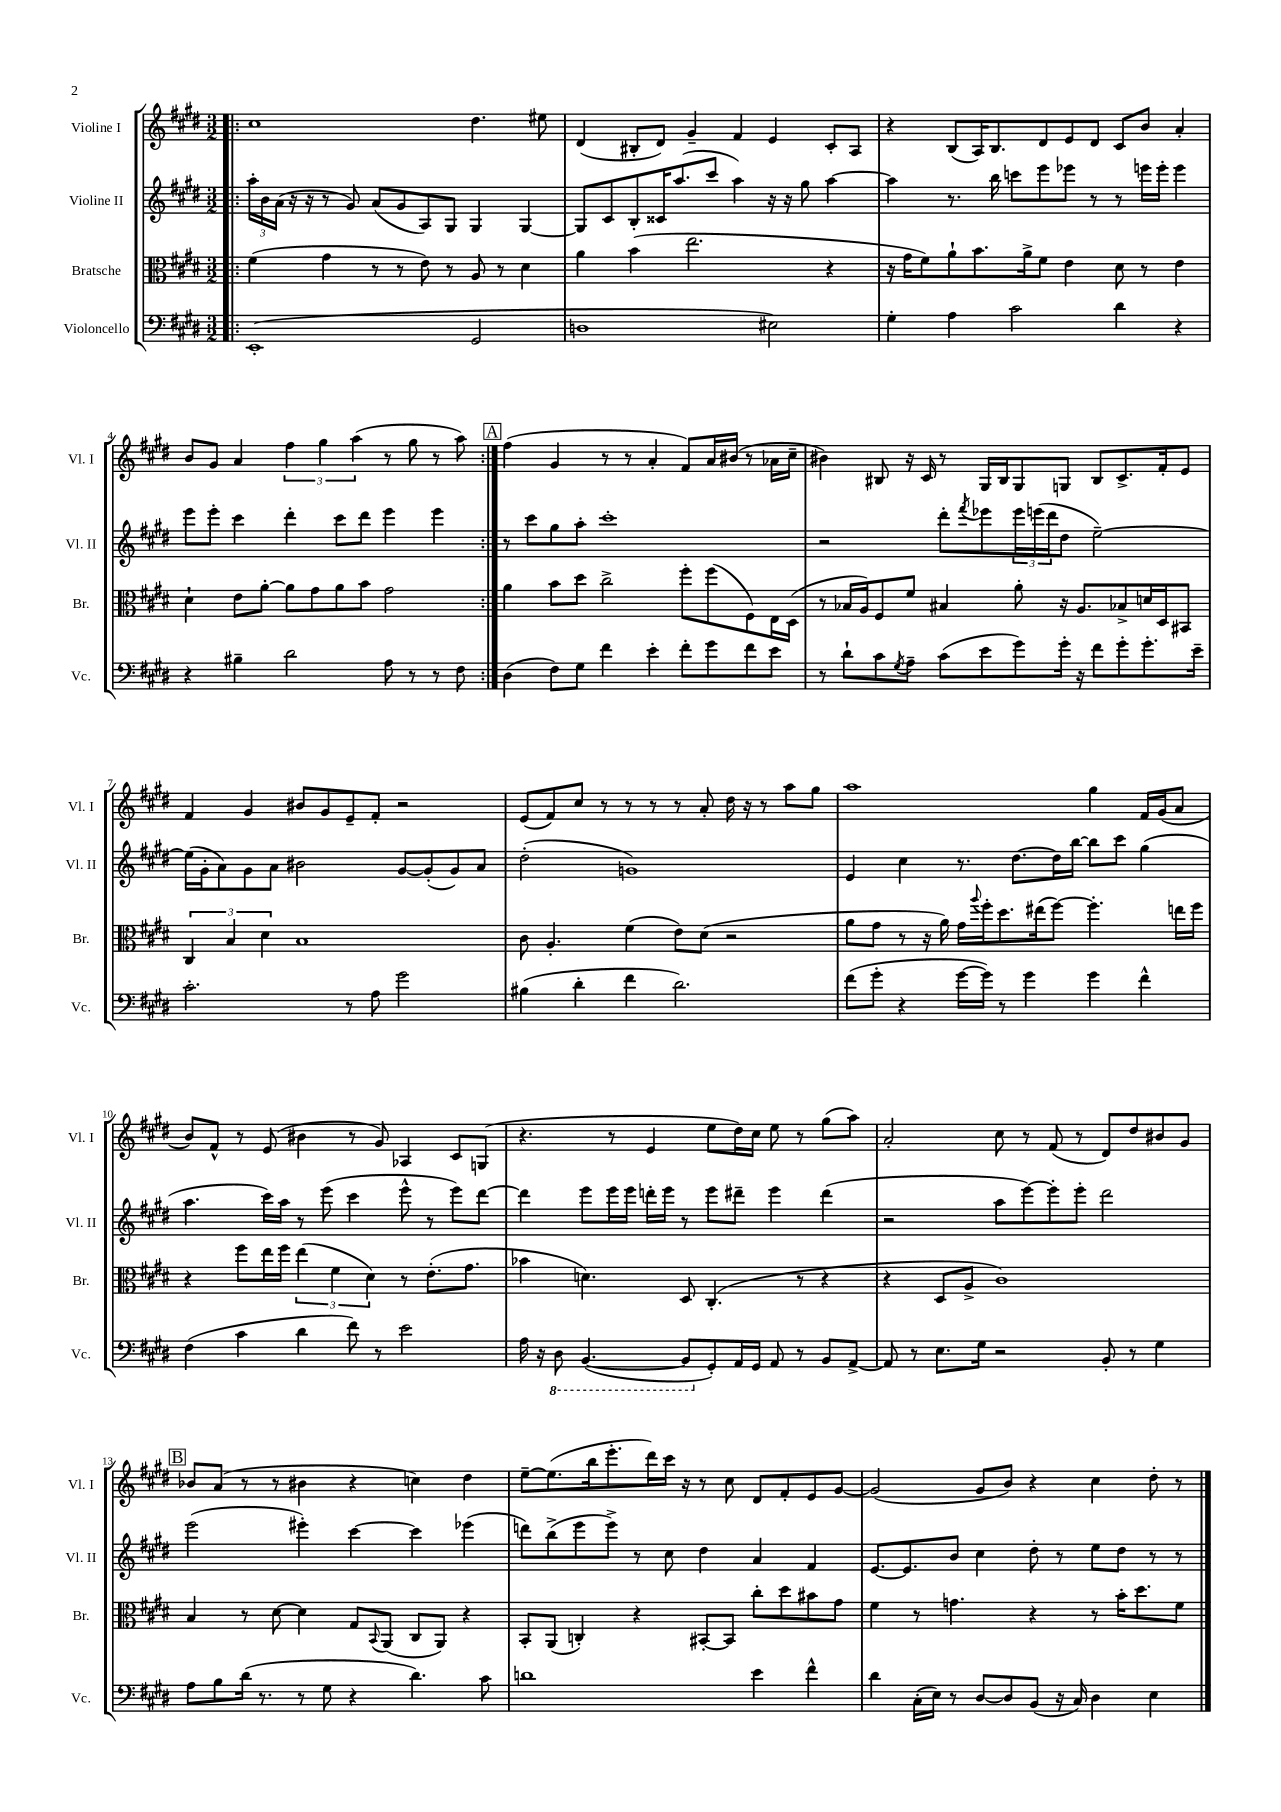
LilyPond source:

<<
\new StaffGroup <<
\new Staff = "s0" \with { instrumentName = "Violine I" shortInstrumentName = "Vl. I" } {
    \clef treble \key e \major \numericTimeSignature \time 3/2
    \repeat volta 2 { \bar ".|:" cis''1 dis''4. eis''8 |
    dis'4( bis8-. dis'8) gis'4-- fis'4 e'4 cis'8-. a8 |
    r4 b8( a16) b8. dis'8 e'8 dis'8 cis'8 b'8 a'4-. |
    b'8 gis'8 a'4 \tuplet 3/2 { fis''4 gis''4 a''4( } r8 gis''8 r8 a''8) | }
    \mark \markup { \box "A" } fis''4( gis'4 r8 r8 a'4-. fis'8) a'16 bis'16( r8 aes'16 cis''16-- |
    bis'4) bis8 r16 cis'16 r8 gis16 bis16 gis8 g8 bis8 cis'8.-> fis'16-. e'8 |
    fis'4 gis'4 bis'8 gis'8 e'8-- fis'8-. r2 |
    e'8( fis'8) cis''8 r8 r8 r8 r8 a'8-. dis''16 r16 r8 a''8 gis''8 |
    a''1 gis''4 fis'16 gis'16( a'8 |
    b'8) fis'8-^ r8 e'8( bis'4 r8 gis'8) aes4 cis'8 g8( |
    r4. r8 e'4 e''8 dis''16) cis''16 e''8 r8 gis''8( a''8) |
    a'2-. cis''8 r8 fis'8( r8 dis'8) dis''8 bis'8 gis'8 |
    \mark \markup { \box "B" } bes'8 a'8( r8 r8 bis'4 r4 c''4) dis''4 |
    e''8~-- e''8.( b''16 e'''8.-. dis'''16) cis'''16 r16 r8 cis''8 dis'8 fis'8-. e'8 gis'8~ |
    gis'2( gis'8 b'8) r4 cis''4 dis''8-. r8 \bar "|." |
}
\new Staff = "s1" \with { instrumentName = "Violine II" shortInstrumentName = "Vl. II" } {
    \clef treble \key e \major \numericTimeSignature \time 3/2
    \repeat volta 2 { \bar ".|:" \tuplet 3/2 { a''16-. b'16 a'16( } r16 r16 r8 gis'8) a'8( gis'8 a8) gis8 gis4 gis4~ |
    gis8 cis'8 b8-. cisis'16 a''8.( cis'''8 a''4) r16 r16 gis''8 a''4~ |
    a''4 r8. b''16 c'''8 e'''8 ees'''8 r8 r8 e'''16 e'''16-. e'''4 |
    e'''8 e'''8-. cis'''4 dis'''4-. cis'''8 dis'''8 e'''4 e'''4 | }
    \mark \markup { \box "A" } r8 cis'''8 gis''8 a''8-. cis'''1-. |
    r2 dis'''8-. \acciaccatura { fis'''8 } ees'''8 \tuplet 3/2 { ees'''16 e'''16( dis'''16 } dis''8 e''2~--) |
    e''16( gis'16-. a'8) gis'8 a'8 bis'2 gis'8~ gis'8-.( gis'8) a'8 |
    dis''2-.( g'1) |
    e'4 cis''4 r8. dis''8.~ dis''16 b''16~ b''8 cis'''8 gis''4( |
    a''4. cis'''16) a''16 r8 e'''8( cis'''4 e'''8-^ r8 e'''8) dis'''8~ |
    dis'''4 e'''8 e'''16 e'''16 d'''16-. e'''16 r8 e'''8 dis'''8-- e'''4 dis'''4( |
    r2 a''8 e'''8~) e'''8-. e'''8-. dis'''2 |
    \mark \markup { \box "B" } e'''2( eis'''4-.) cis'''4~ cis'''4 ees'''4( |
    d'''8) b''8->( e'''8 e'''8->) r8 cis''8 dis''4 a'4 fis'4 |
    e'8.~ e'8. b'8 cis''4 dis''8-. r8 e''8 dis''8 r8 r8 \bar "|." |
}
\new Staff = "s2" \with { instrumentName = "Bratsche" shortInstrumentName = "Br." } {
    \clef alto \key e \major \numericTimeSignature \time 3/2
    \repeat volta 2 { \bar ".|:" fis'4( gis'4 r8 r8 e'8) r8 a8 r8 dis'4 |
    a'4 b'4( e''2. r4 |
    r16 gis'16 fis'8) a'8-! b'8. a'16-> fis'8 e'4 dis'8 r8 e'4 |
    dis'4-! e'8 a'8~-. a'8 gis'8 a'8 b'8 gis'2 | }
    \mark \markup { \box "A" } a'4 b'8 dis''8 cis''2-> fis''8-. fis''8( fis8) e16 dis16( |
    r8 bes16 a16) fis8 fis'8 bis4 a'8-. r16 a8. bes8-> d'16 dis16 bis,8 |
    \tuplet 3/2 { cis4 b4 dis'4 } b1 |
    cis'8 a4.-. fis'4( e'8) dis'8( r2 |
    a'8 gis'8 r8 r16 a'16) gis'16 \appoggiatura { a''8 } fis''16-. dis''8. eis''16( fis''8~) fis''4.-. e''16 fis''16 |
    r4 fis''8 e''16 fis''16 \tuplet 3/2 { e''4( fis'4 dis'4) } r8 e'8.-.( gis'8. |
    bes'4 d'4.) dis8 cis4.-.( r8 r4 |
    r4 dis8 a8-> cis'1) |
    \mark \markup { \box "B" } b4 r8 dis'8~ dis'4 gis8 \appoggiatura { b,8 } a,8( cis8 a,8) r4 |
    b,8-. a,8( c4-.) r4 bis,8~-. bis,8 cis''8-. dis''8 bis'8 gis'8 |
    fis'4 r8 g'4. r4 r8 b'16-. dis''8. fis'8 \bar "|." |
}
\new Staff = "s3" \with { instrumentName = "Violoncello" shortInstrumentName = "Vc." } {
    \clef bass \key e \major \numericTimeSignature \time 3/2
    \repeat volta 2 { \bar ".|:" e,1-.( gis,2 |
    d1 eis2) |
    gis4-. a4 cis'2 dis'4 r4 |
    r4 bis4-- dis'2 a8 r8 r8 fis8 | }
    \mark \markup { \box "A" } dis4( fis8) gis8 fis'4 e'4-. fis'8-. gis'8 fis'8 e'8 |
    r8 dis'8-! cis'8 \acciaccatura { gis8 } a8-- cis'8( e'8 gis'8) gis'16-. r16 fis'8 gis'8-. gis'8.-. e'16-- |
    cis'2.-. r8 a8 gis'2 |
    bis4( dis'4-. fis'4 dis'2.) |
    fis'8( gis'8-. r4 gis'16~ gis'16) r8 gis'4 gis'4 fis'4-^ |
    fis4( cis'4 dis'4 fis'8) r8 e'2 |
    a16 r16 \ottava #-1 dis,8 b,,4.~( b,,8 \ottava #0 gis,8-.) a,16 gis,16 a,8 r8 b,8 a,8~-> |
    a,8 r8 e8. gis16 r2 b,8-. r8 gis4 |
    \mark \markup { \box "B" } a8 b8 dis'16( r8. r8 gis8 r4 dis'4.) cis'8 |
    d'1 e'4 fis'4-^ |
    dis'4 cis16-.( e16) r8 dis8~ dis8 b,8( r16 cis16) dis4 e4 \bar "|." |
}
>>
>>
